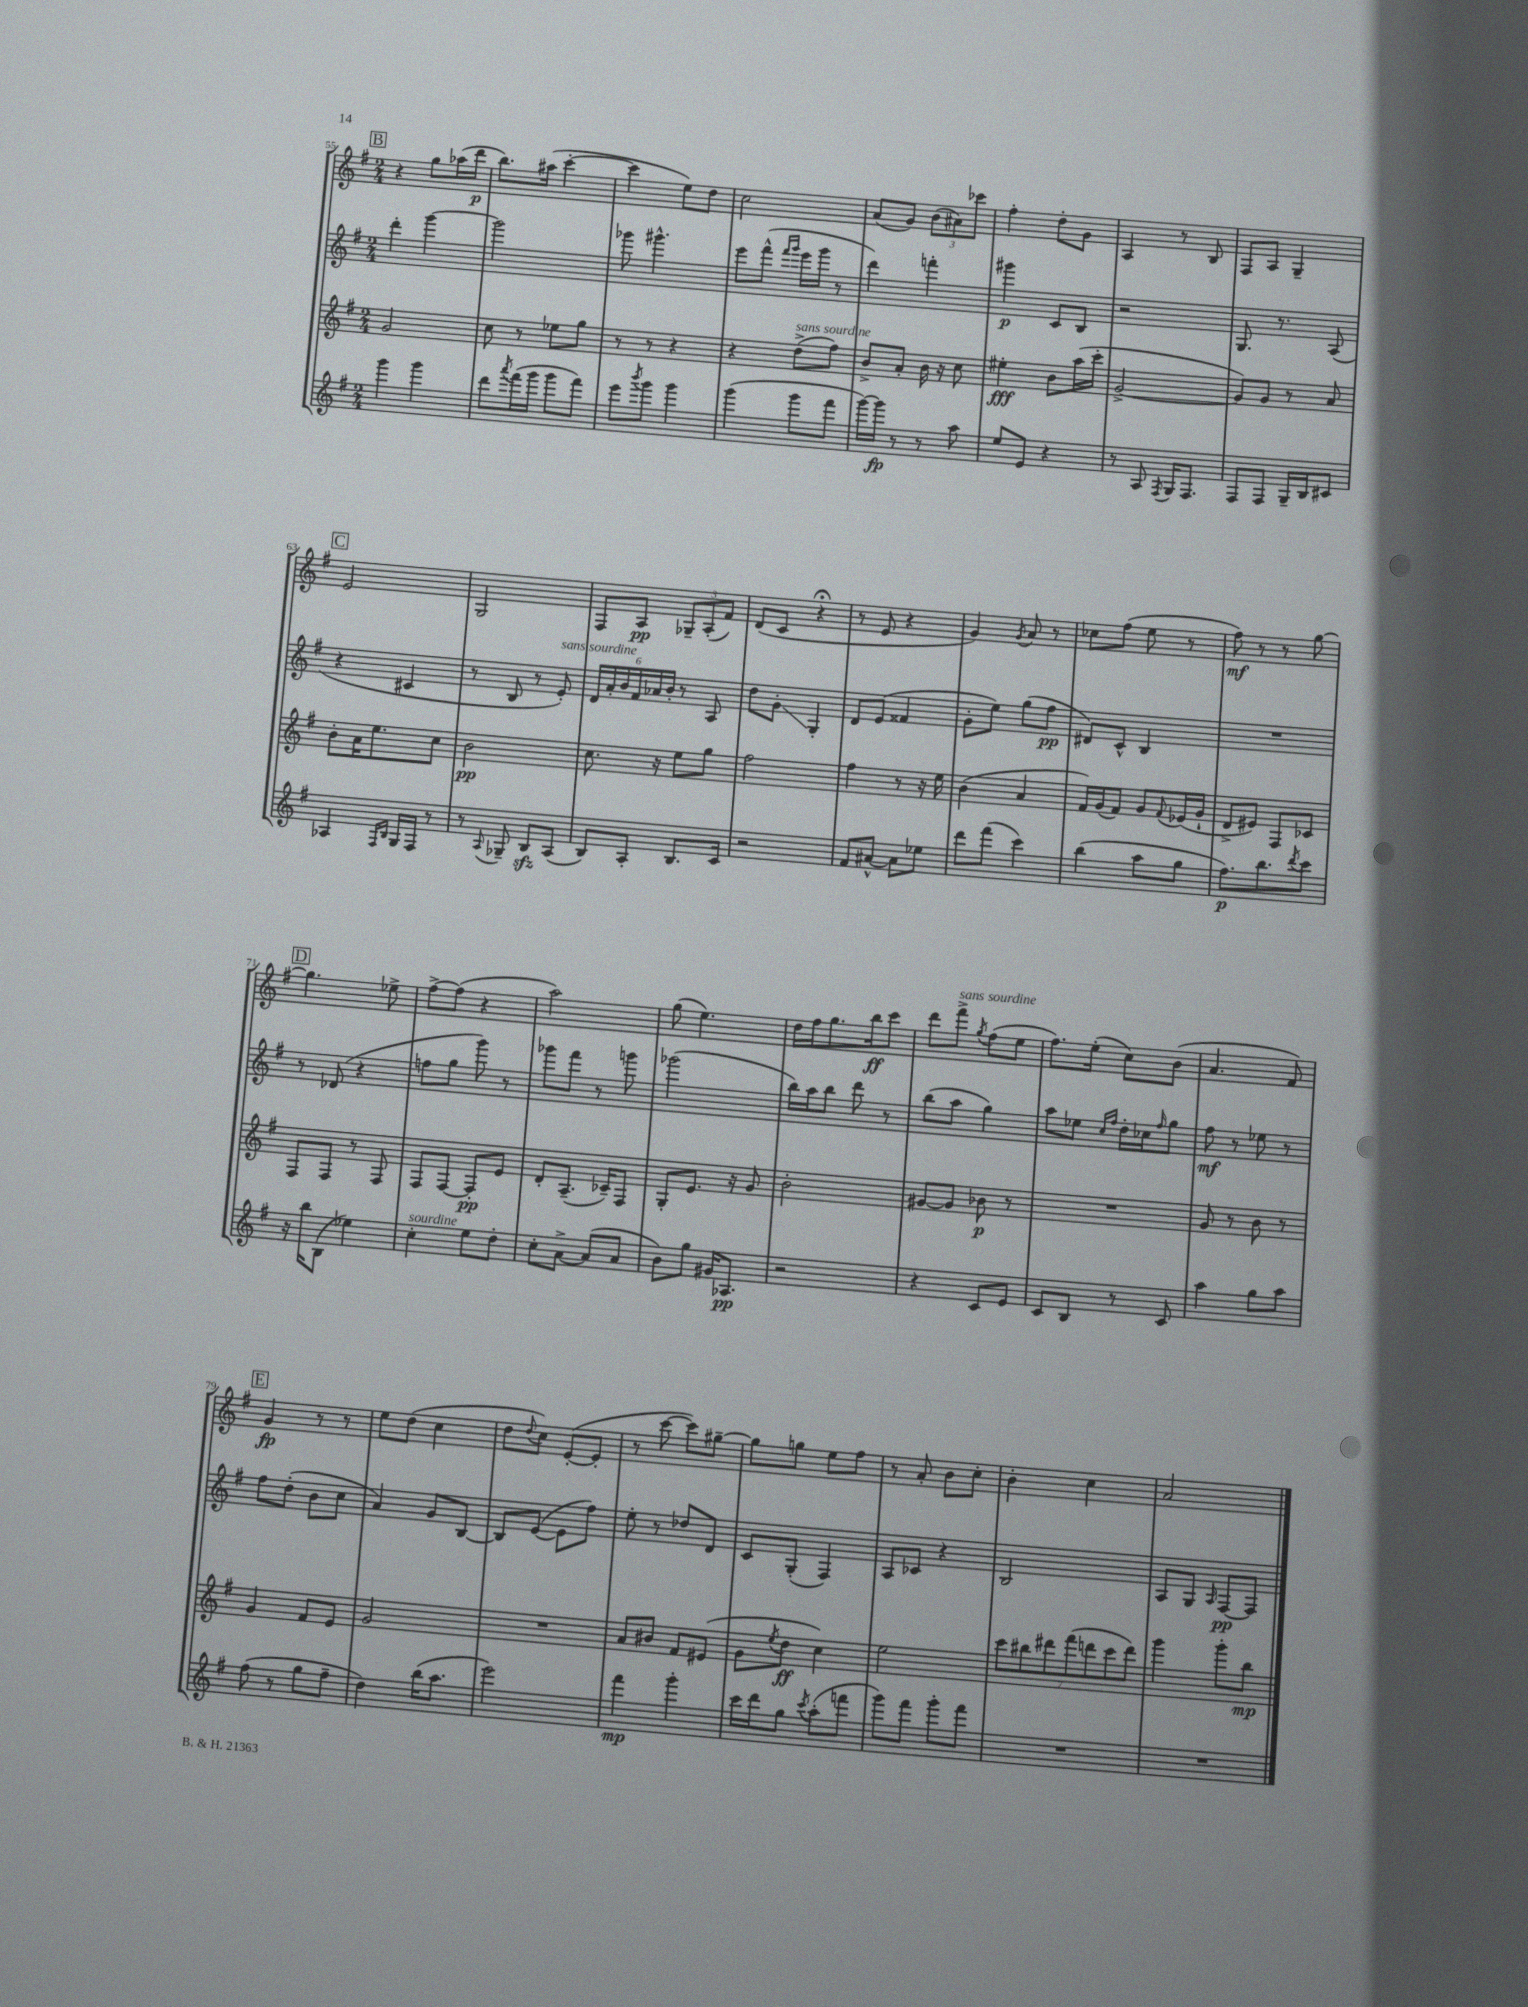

**kern	**kern	**kern	**kern
*staff4	*staff3	*staff2	*staff1
*clefG2	*clefG2	*clefG2	*clefG2
*k[f#]	*k[f#]	*k[f#]	*k[f#]
*M2/4	*M2/4	*M2/4	*M2/4
4ggg\	2g/	4ddd'\	4r
4ggg\	.	[4ggg\	8gg\L
.	.	.	(16aa-\L
.	.	.	16ddd\JJ
=	=	=	=
8ddd\L	8cc\	2ggg\]	8.bb\L)
8qaaa/	.	.	.
(16fff#\L	8r	.	.
16ggg\JJ	.	.	(16aa#\Jk
8ggg\L	8ee-\L	.	[4ccc'\
8fff#\J)	8gg\J	.	.
=	=	=	=
8eee\L	8r	8ggg-\	4ccc\]
8qbbb/	.	.	.
8ggg\J	8r	4.ggg#^^\	.
4ggg\	4r	.	8ee\L)
.	.	.	8dd\J
=	=	=	=
(4ggg\	4r	8eee\L	2cc\
.	.	(8fff#^^\J	.
.	.	16qqfff#/LL	.
.	.	16qqggg/JJ	.
8ggg\L	(8dd^\L	16eee\LL	.
.	.	16ggg\JJ	.
8fff#\J	8ff#\J)	8r	.
=	=	=	=
[16ggg\LL)	8b^/L	4ddd\)	(8a/L
16ggg\]JJ	.	.	.
8r	8a'/J	.	8g/J)
8r	16b\	4fff'\	(12b\L
.	16r	.	.
.	.	.	12a#\)
8aa\	8cc\	.	.
.	.	.	12ccc-\J
=	=	=	=
8ee/L	4ee#'\	4ggg#\	4ff#'\
8e/J	.	.	.
4r	8b\L	8c/L	8dd'\L
.	(16aa\L	8B/J	8g\J
.	16ccc'\JJ	.	.
=	=	=	=
8r	[2g^/	2r	4A/
8A/	.	.	.
8qF#/	.	.	.
16G/LK	.	.	8r
8.F#/J	.	.	.
.	.	.	8B/
=	=	=	=
8F#/L	8g/]L)	8.G/	8F#/L
8F#/J	8g/J	.	8A/J
.	.	8.r	.
16G~/LL	8r	.	4G~/
16B/J	.	.	.
8c#/J	8a/	(8A/	.
=	=	=	=
4A-/	8b'\L	4r	2e/
.	16a\K	.	.
.	8.ee\	.	.
16qqF#/LL	.	.	.
16qqB/JJ	.	.	.
16G/LL	.	4c#/	.
16F#/JJ	.	.	.
8r	8cc\J	.	.
=	=	=	=
8r	2b\	8r	2G/
8qqA/	.	.	.
8G-~/	.	8B/	.
8B/L	.	8r	.
(8A/J	.	8e'/)	.
=	=	=	=
8B/L)	8.cc\	24d/LL	8F#/L
.	.	24a'/	.
.	.	24b/	.
8A'/J	.	24f#/	8A/J
.	.	24a-/	.
.	16r	.	.
.	.	24b'/JJ	.
8.B/L	8ee\L	8r	12G-~/L
.	.	.	(12A'/
.	8gg\J	8A/	.
.	.	.	12f#/J)
16c/Jk	.	.	.
=	=	=	=
2r	2ff#\	8dd\L	(8d/L
.	.	8g'\J	8c/J
.	.	4G'/	4r;
=	=	=	=
8f#/L	4ff#\	8d/L	8r
[8a#^^/J	.	(8e/J	8e/
8a#\]L	8r	4f##/	4r
8ee-\J	16r	.	.
.	16ee\	.	.
=	=	=	=
8ddd\L	(4b\	8g'\L	4g/)
(8fff#\J	.	8ee\J)	.
.	.	.	8qg/
4ccc\)	4a/	(8gg\L	8a/
.	.	8ff#\J	8r
=	=	=	=
(4bb\	16f#/LL)	8d#/L)	8cc-\L
.	(16g/J	.	.
.	8f#/J)	8c^^/J	(8ff#\J
8aa\L	8g/L	4B/	8ee\
.	8qqf#/	.	.
8gg\J	(16e-/L	.	8r
.	16g`/JJ	.	.
=	=	=	=
8.ff#\L)	8d^/L	2r	8ff#\)
.	8e#/J)	.	8r
8.bb\	.	.	.
.	8F#/L	.	8r
8qddd/	.	.	.
8ccc\J	8c-/J	.	[8gg\
=	=	=	=
16r	8F#/L	8r	4.gg\]
16bb\LK	.	.	.
(8B\J	8F#/J	(8d-/	.
4ee-\)	8r	4r	.
.	8F#/	.	8ee-^\
=	=	=	=
4cc'\	8F#/L	8ff\L	[8ff#^\L
.	[8F#/J	8gg\J	(8ff#\]J
8ee\L	8F#'/]L	8ggg\)	4r
8dd'\J	8e/J	8r	.
=	=	=	=
8cc'\L	8d'/L	8ggg-\L	2aa\)
[8a^\J	(8.A~/J	8fff#\J	.
(8a/]L	.	8r	.
.	16c-~/LK)	.	.
8a/J	8F#/J	8ggg\	.
=	=	=	=
8b\L)	8G'/L	(2ggg-\	(8gg\
8gg\J	8.e/J	.	4.ee\)
16g#/LK	.	.	.
8.A-/J	16r	.	.
.	8g/	.	.
=	=	=	=
2r	2b'\	16bb\LL)	16dd\LL
.	.	16aa\J	16ff#\J
.	.	8bb\J	8.gg\
.	.	8ddd\	.
.	.	.	16bb\k
.	.	8r	8ccc\J
=	=	=	=
4r	[8g#/L	(8bb\L	8ddd\L
.	8g#/]J	8aa\J	8fff#^\J
.	.	.	8qgg/
8c/L	8b-\	4gg\)	(8ff#\L
8e/J	8r	.	8ee\J
=	=	=	=
8c/L	2r	8aa\L	8.ff#\L)
8B/J	.	8ee-\J	.
.	.	.	(16ee'\Jk
.	.	16qqcc/LL	.
.	.	16qqff#/JJ	.
8r	.	16dd'\LL	8cc\L)
.	.	16cc-\J	.
.	.	16qqff#/	.
8c/	.	8gg\J	(8b\J
=	=	=	=
4aa\	8g/	8ff#\	4.a/
.	8r	8r	.
8gg\L	8b\	8ee-\	.
8aa\J	8r	8r	8f#/)
=	=	=	=
(8ff#\	4g/	8ff#\L	4g/
8r	.	(8dd'\J	.
8gg\L	8f#/L	8b\L	8r
8ff#~\J	8e/J	8cc\J	8r
=	=	=	=
4dd\)	2g/	4a/)	8ee\L
.	.	.	(8dd\J
(16bb\LK	.	8g/L	4cc\
8.aa\J	.	.	.
.	.	[8B/J	.
=	=	=	=
2eee\)	2r	8B/]L	8dd\L
.	.	.	8qqdd/
.	.	([8e/J	8cc\J)
.	.	8e\]L	([8e'/L
.	.	8ff#\J)	8e'/]J
=	=	=	=
4fff#\	8a/L	8ee'\	8r
.	8b#/J	8r	[8ccc\
4ggg'\	8f#/L	8dd-/L	8ccc\]L)
.	(8e#/J	8d/J	[8gg#~\J
=	=	=	=
16ccc\LL	8g\L	8c/L	8gg#\]L
16ddd\J	.	.	.
.	8qee/	.	.
8gg\J	8dd\J	(8G'/J	8gg\J
8qccc/	.	.	.
(8aa'\L	4cc\)	4F#/)	8ee\L
8fff\J	.	.	8ff#\J
=	=	=	=
8ggg\L)	2ee\	8A/L	8r
8fff#\J	.	8c-/J	8a'/
8ggg'\L	.	4r	8b\L
8fff#\J	.	.	8cc'\J
=	=	=	=
2r	14ccc\L	2B/	4b'\
.	14bb#\	.	.
.	14ddd#\	.	.
.	(14fff#\	.	.
.	.	.	4cc\
.	14ddd\	.	.
.	14ccc\	.	.
.	14ddd\J)	.	.
=	=	=	=
2r	4ggg\	8A/L	2a/
.	.	8G/J	.
.	.	16qqA/	.
.	8ggg'\L	[8F#/L	.
.	8bb\J	8F#/]J	.
==	==	==	==
*-	*-	*-	*-
